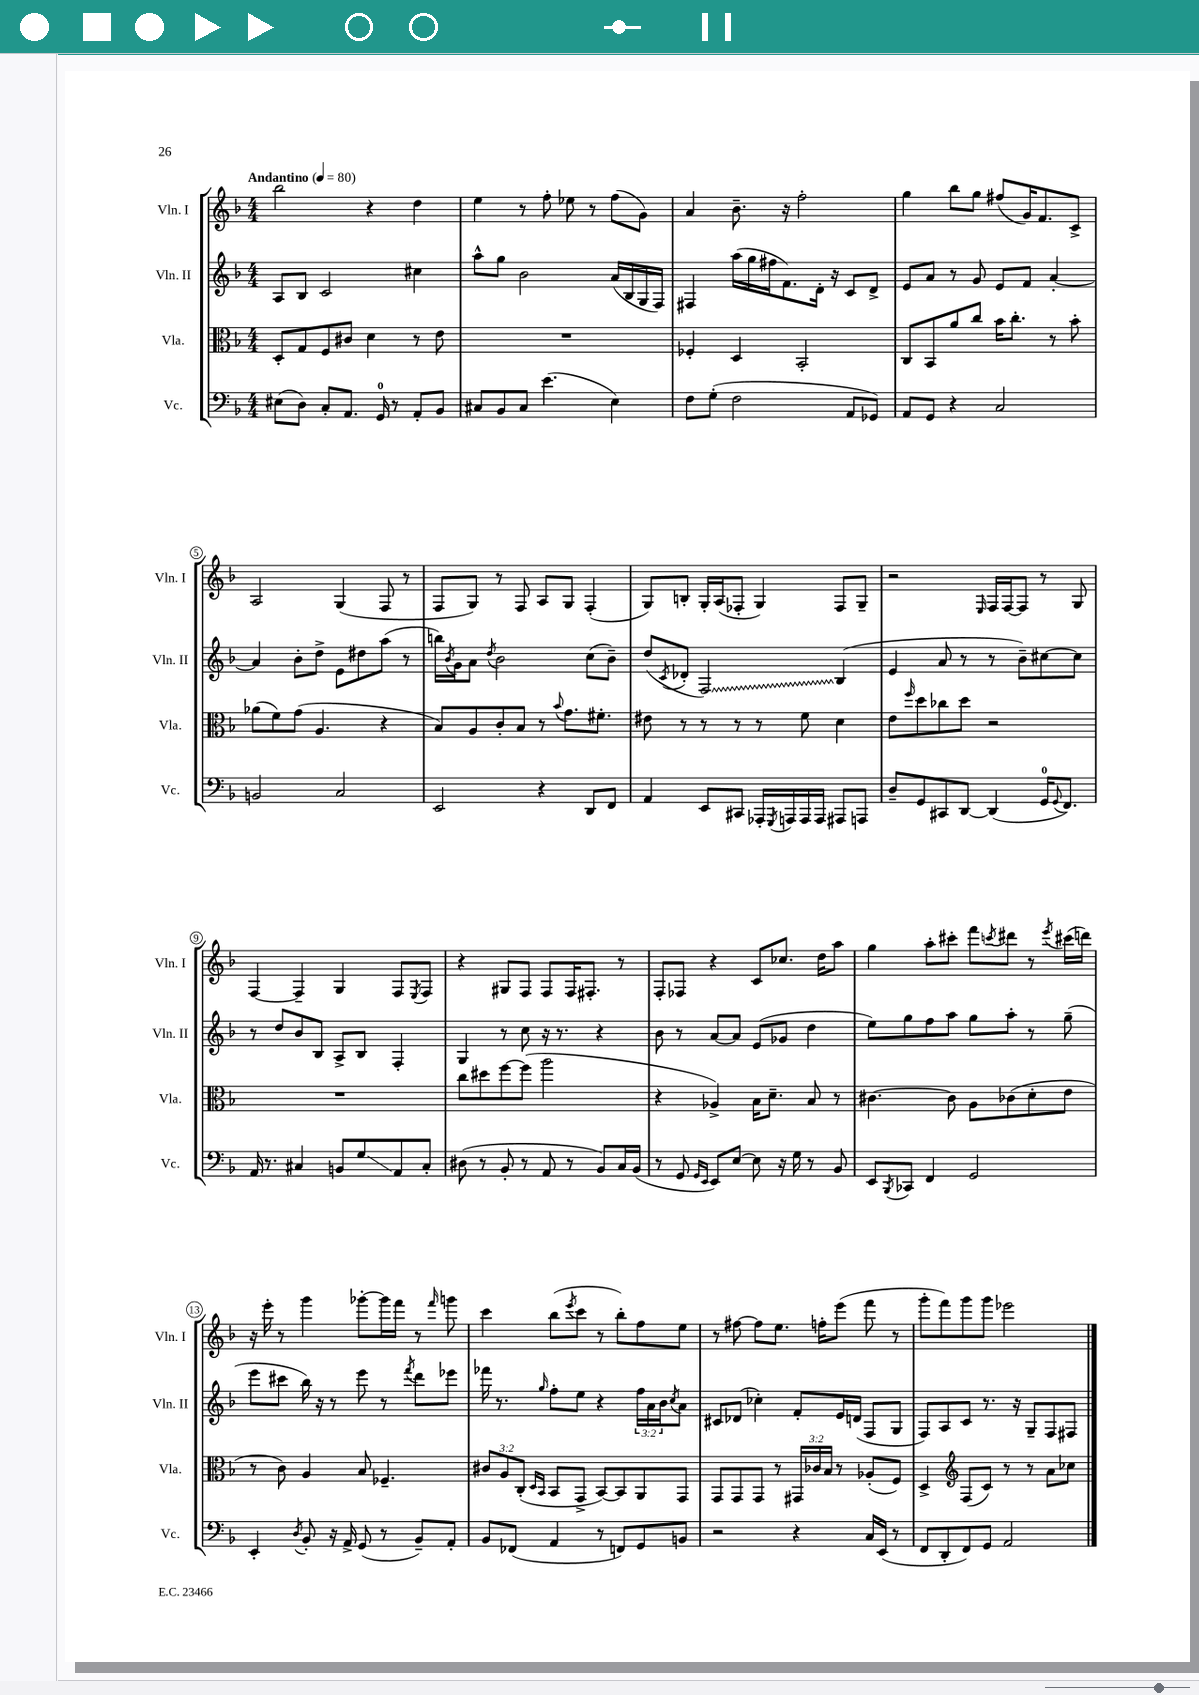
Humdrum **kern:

**kern	**kern	**kern	**kern
*staff4	*staff3	*staff2	*staff1
*clefF4	*clefC3	*clefG2	*clefG2
*k[b-]	*k[b-]	*k[b-]	*k[b-]
*M4/4	*M4/4	*M4/4	*M4/4
*MM80	*MM80	*MM80	*MM80
(8E#	8D'	8A	2bb-
8D)	8G	8B-	.
8C'	8F	2c	.
8.AA	8c#	.	.
.	4d	.	4r
16GG	.	.	.
8r	.	.	.
8AA'	8r	4cc#	4dd
8BB-	8e	.	.
=	=	=	=
8C#	1r	8aa^^	4ee
8BB-	.	8gg	.
8C#	.	2b-	8r
(4.e	.	.	8ff'
.	.	.	8ee-
.	.	.	8r
4E)	.	(16a	(8ff
.	.	16B-	.
.	.	16G	8g)
.	.	16F)	.
=	=	=	=
8F	4F-'	4F#	4a
(8G'	.	.	.
2F	4D	(16aa	8.b-~
.	.	16gg	.
.	.	16ff#	.
.	.	8.f)	16r
.	2BB-'	.	2ff'
.	.	16d'	.
.	.	16r	.
8AA	.	8c	.
8GG-)	.	8d^	.
=	=	=	=
8AA	8C	8e	4gg
8GG	8BB-	8a	.
4r	8a	8r	8bb-
.	8cc	8g	8gg
2C	16b-	8e	(8ff#
.	8.cc'	.	.
.	.	8f	16g)
.	.	.	8.f
.	8r	[4a'	.
.	8b-'	.	8c^
=	=	=	=
2BB	(8a-	4a]	2A
.	8f)	.	.
.	(8g	8b-'	.
.	4.A	8dd^	.
2C	.	8e	(4G
.	.	8dd#	.
.	4r	(8aa	8F
.	.	8r	8r
=	=	=	=
2EE	8B-)	16bb)	8F
.	.	8qb-	.
.	.	16g	.
.	8A	8a	8G)
.	.	8qdd	.
.	8c'	2b-	8r
.	8B-	.	8F
4r	8r	.	8A
.	8qqb-	.	.
.	8.g	.	8G
8DD	.	(8cc	(4F'
.	8.f#'	.	.
8FF	.	8b-~)	.
=	=	=	=
4AA	8e#	(8dd	8G)
.	.	8qc	.
.	8r	8d-'	8B'
8EE	8r	2F)	16G'
.	.	.	(16A
8CC#	8r	.	8F-'
16AAA-'	8r	.	4G)
8qGGG	.	.	.
16AAA	.	.	.
16AAA	8f	.	.
16AAA	.	.	.
8AAA#	4d	(4B-	8F-
8AAA	.	.	8G~
=	=	=	=
8D~	8e	4e	2r
.	16qqff	.	.
8GG	8dd	.	.
8CC#	8cc-	8a	.
[8DD	8dd	8r	.
.	.	.	16qqE
(4DD]	2r	8r	16F
.	.	.	[16F
.	.	8b-~)	8F]
16GG	.	[8cc#	8r
8qqGG	.	.	.
8.FF)	.	.	.
.	.	8cc#]	8G
=	=	=	=
16AA	1r	8r	[4F
8.r	.	.	.
.	.	8dd	.
4C#	.	8b-	4F~]
.	.	8B-	.
8BB	.	8A^	4G
8G	.	8B-	.
8AA	.	4F'	8F
.	.	.	8qE
8C#'	.	.	8F
=	=	=	=
(8D#	8cc	4G	4r
8r	8dd#	.	.
8BB-'	[8ff	8r	8G#
8r	(8ff]	8cc	8F
8AA	2aa	16r	8F
.	.	8.r	.
8r	.	.	16F
.	.	.	8.F#'
8BB-)	.	4r	.
16C	.	.	8r
(16BB-	.	.	.
=	=	=	=
8r	4r	8b-	8F'
8GG	.	8r	8F-
16qqGG	.	.	.
16qqEE	.	.	.
8EE)	4A-^)	[8a	4r
[8E	.	8a]	.
8E]	16B-	(8e	8c
.	8.d~	.	.
16r	.	8g-	8.cc-
16G	.	.	.
8r	8B-	4dd	.
.	.	.	16dd
8BB-	8r	.	8aa
=	=	=	=
8EE	[4.c#	8ee)	4gg
8qBBB-	.	.	.
8CC-	.	8gg	.
4FF	.	8ff	8aa'
.	8c#]	8aa	8ccc#'
2GG	8A	8gg	8fff
.	.	.	8qccc
.	(8c-	8aa'	8ddd#
.	8d'	8r	8r
.	.	.	8qeee
.	8e	(8gg~	(16ccc#
.	.	.	16ddd)
=	=	=	=
4EE'	8r	8eee	16r
.	.	.	16eee'
.	8c)	8ccc#	8r
8qD	.	.	.
8BB-'	4A	16bb-)	4ggg
.	.	16r	.
16r	.	8r	.
16AA^	.	.	.
(8GG	8B-	8eee	[8ggg-'
8r	4.F-~	8r	16ggg-]
.	.	.	16fff
.	.	8qfff	.
8BB-~)	.	8ddd	8r
.	.	.	16qqfff
8AA'	.	8eee-	8ggg
=	=	=	=
8BB-	12c#	16fff-	4ccc
.	.	8.r	.
.	12A	.	.
(8FF-	.	.	.
.	(12C'	.	.
.	16qqD	.	.
.	16qqBB-	16qqgg	.
4AA	8BB-	8ff'	(8bb-
.	.	.	8qeee
.	8GG^	8ee	8ccc
8r	[8BB-)	4r	8r
8FF)	8BB-]	.	8bb-')
8GG	8AA	24ff	8ff
.	.	24a	.
.	.	24b-	.
.	.	8qcc	.
8BB	8GG	8a	8ee
=	=	=	=
2r	8GG	8c#	8r
.	8GG	(8d-	[8ff#
.	8GG	4cc-')	8ff#]
.	8r	.	8.ee
4r	24GG#	8f'	.
.	24c-	.	.
.	.	.	16ff'
.	24B-	.	.
.	8r	16e	(8eee
.	.	(16d	.
16C	(8A-'	8F	8fff
(16EE	.	.	.
8r	8F)	8G	8r
=	=	=	=
8FF	4D^	8F)	8ggg'
8DD'	.	8A	8fff)
*	*clefG2	*	*
8FF)	(8F	8c	8ggg
8GG	8c)	8.r	8ggg
2AA	8r	.	2eee-
.	.	16r	.
.	8r	8G~	.
.	8a	8F	.
.	8cc-	8F#	.
==	==	==	==
*-	*-	*-	*-
